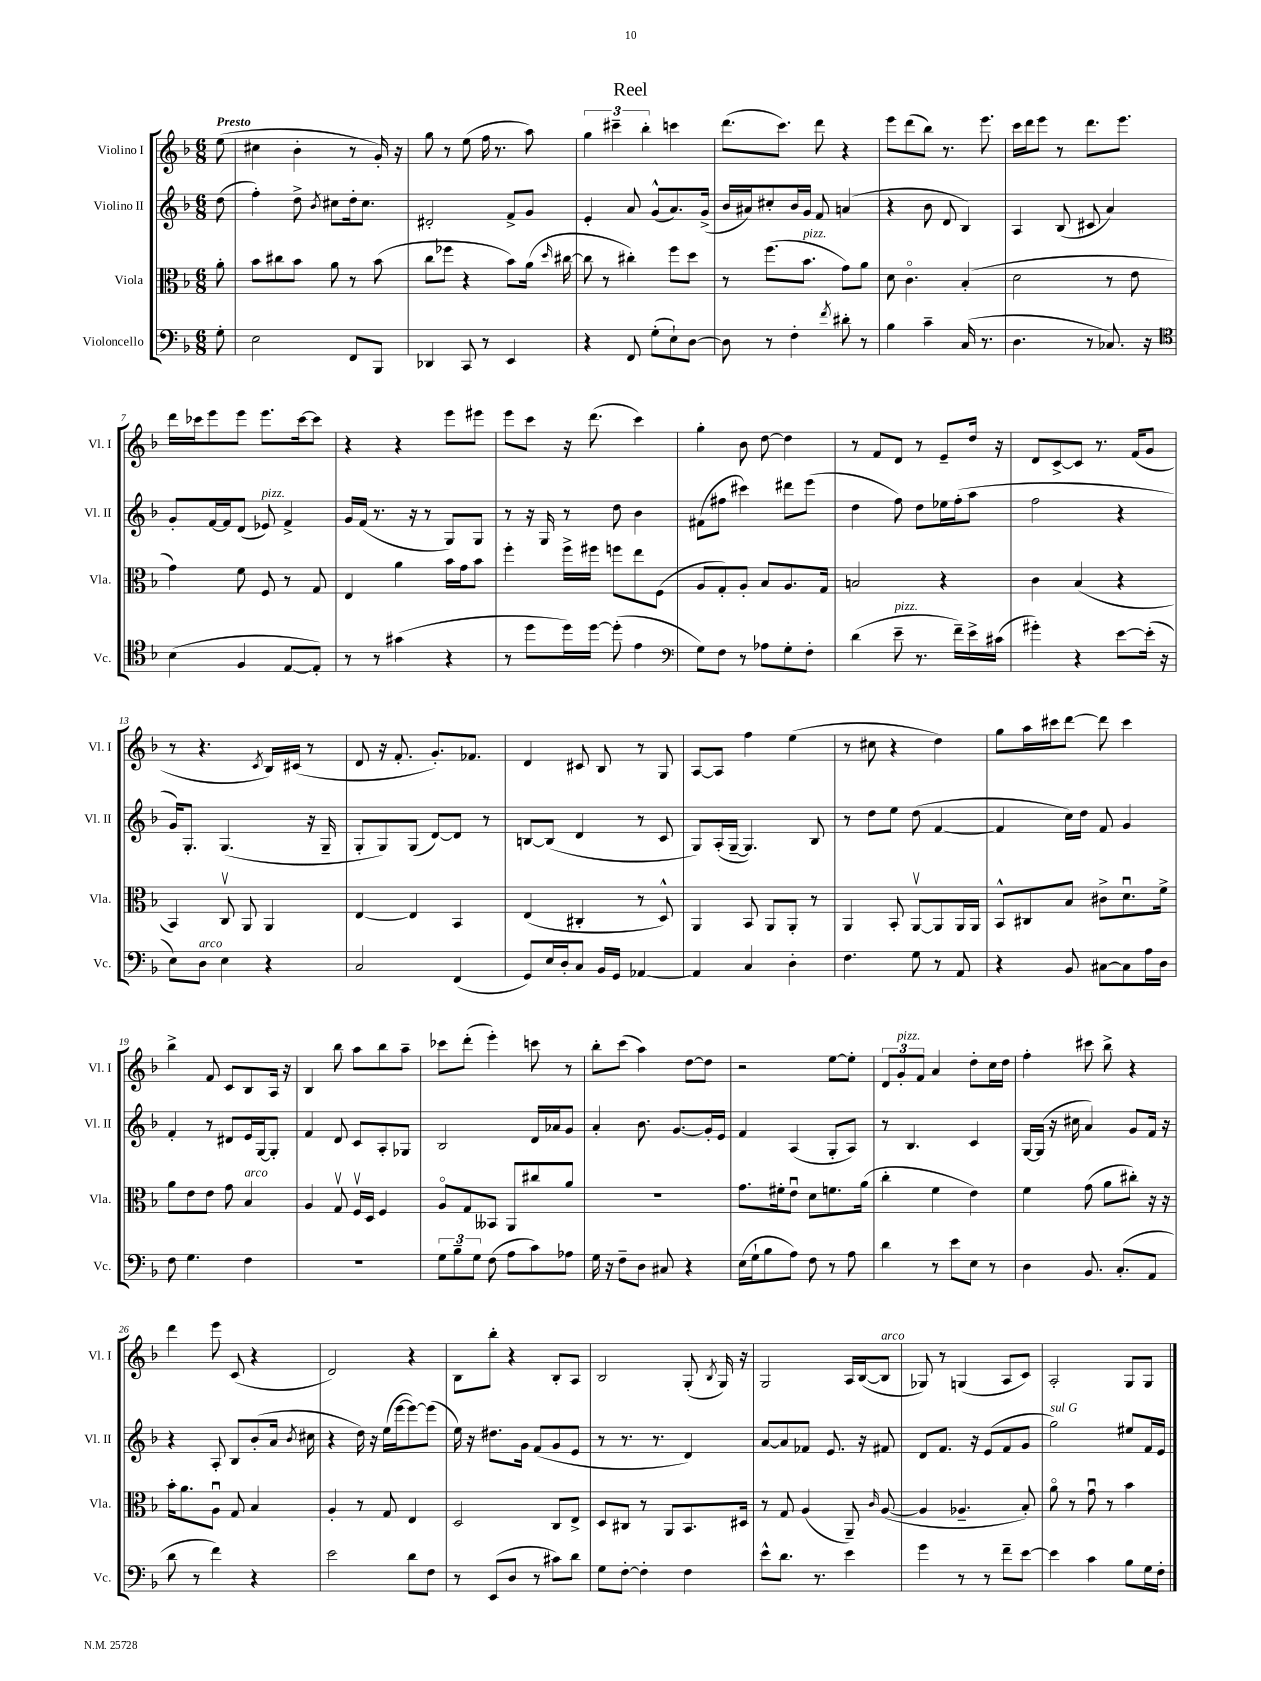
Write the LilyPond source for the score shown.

\header { title = "Reel" }
<<
\new StaffGroup <<
\new Staff = "s0" \with { instrumentName = "Violino I" shortInstrumentName = "Vl. I" } {
    \clef treble \key f \major \numericTimeSignature \time 6/8 \partial 8 \tempo "Presto"
    \autoBeamOff e''8( |
    cis''4 bes'4-. r8 g'16-.) r16 |
    g''8 r8 e''8( f''16 r8. a''8) |
    \tuplet 3/2 { g''4 cis'''4-- bes''4-. } c'''4 |
    d'''8.[( c'''8.]) d'''8 r4 |
    e'''8[ d'''8( bes''8]) r8. e'''8. |
    c'''16[ d'''16 e'''8] r8 d'''8.[ e'''8.] |
    d'''16[ ces'''16 e'''8 e'''8] e'''8.[ ces'''16~ ces'''8] |
    r4 r4 e'''8[ eis'''8] |
    e'''8[ c'''8] r16 d'''8.( c'''4) |
    g''4-. bes'8 d''8~ d''4 |
    r8 f'8[ d'8] r8 e'8[-- d''16] r16 |
    d'8[ c'8~-> c'8] r8. f'16[( g'8] |
    r8 r4. \acciaccatura { c'8 } bes16[) cis'16]( r8 |
    d'8 r16 f'8.-. g'8.[-.) fes'8.] |
    d'4 cis'8 bes8 r8 g8 |
    a8[~ a8] f''4 e''4( |
    r8 cis''8 r4 d''4) |
    g''8[ a''16 cis'''16 d'''8]~ d'''8 cis'''4 |
    bes''4-> f'8 c'8[ bes8 a16] r16 |
    bes4 bes''8 a''8[ bes''8 a''8]-- |
    ces'''8[ d'''8]-.( e'''4-.) c'''8 r8 |
    bes''8[-. c'''8]( a''4) d''8[~ d''8] |
    r2 e''8[~ e''8]-. |
    \tuplet 3/2 { d'8[ g'8-.^\markup { \italic "pizz." } f'8] } a'4 d''8[-. c''16 d''16] |
    f''4-. cis'''8 bes''8-> r4 |
    d'''4 e'''8 c'8( r4 |
    d'2) r4 |
    bes8[ bes''8]-. r4 bes8[-. a8] |
    bes2 g8-.( \acciaccatura { bes8 } g16) r16 |
    g2 a16[ bes16~( bes8]^\markup { \italic "arco" } |
    ges8) r8 g4( a8[ c'8]) |
    a2-. g8[ g8] \bar "|." |
}
\new Staff = "s1" \with { instrumentName = "Violino II" shortInstrumentName = "Vl. II" } {
    \clef treble \key f \major \numericTimeSignature \time 6/8 \partial 8
    \autoBeamOff d''8( |
    f''4-.) d''8-> \acciaccatura { bes'8 } cis''8[ d''16-. cis''8.] |
    dis'2-. f'8[-> g'8] |
    e'4-. a'8 g'8[-^( a'8.) g'16]->( |
    bes'16[ ais'16) cis''8-. bes'16 g'16] f'8 a'4( |
    r4 bes'8 d'8 bes4) |
    a4 bes8( cis'8 a'4) |
    g'8[-. f'16~ f'16 d'8]( ees'8^\markup { \italic "pizz." }) f'4-> |
    g'16[ f'16]( r8. r16 r8 g8[) g8] |
    r8 r16 g16 r8 d''8 bes'4 |
    fis'8[( fis''8] cis'''4) dis'''8[ e'''8]( |
    d''4 f''8) d''8[ ees''16 f''16-.( a''8] |
    f''2 r4 |
    g'16[) g8.]-. g4.( r16 g16-- |
    g8[-. g8) g8]( d'8[~) d'8] r8 |
    b8[~ b8]( d'4 r8 c'8 |
    g8[) a16-.( g16]~-- g4.) bes8 |
    r8 d''8[ e''8] d''8( f'4~ |
    f'4 c''16[) d''16] f'8 g'4 |
    f'4-. r8 dis'8[ e'16 g16~ g8]-. |
    f'4 d'8 c'8[ a8-. ges8] |
    bes2 d'16[ aes'16 g'8] |
    a'4-. bes'8. g'8.[~ g'16-. e'16] |
    f'4 a4( g8[-. a8]) |
    r8 bes4. c'4 |
    g16[~ g16]( r16 cis''16 a'4) g'8[ f'16] r16 |
    r4 a8-. bes8[ bes'8-.( a'16] \acciaccatura { bes'8 } cis''16 |
    r4 d''16) r16 e''16[( e'''16~ e'''8~) e'''8]( |
    e''16) r16 dis''8.[ g'16] f'8[( g'8 e'8] |
    r8 r8. r8. d'4) |
    a'8[~ a'8 fes'8] e'8. r16 fis'8 |
    d'8[ f'8.] r16 e'8[( f'8 g'8] |
    g''2^\markup { \italic "sul G" }) eis''8[ f'16 e'16] \bar "|." |
}
\new Staff = "s2" \with { instrumentName = "Viola" shortInstrumentName = "Vla." } {
    \clef alto \key f \major \numericTimeSignature \time 6/8 \partial 8
    \autoBeamOff a'8-. |
    bes'8[ cis''8 bes'8] a'8 r8 bes'8( |
    c''8[ fes''8] r4 bes'8[) a'16]( \grace { d''16 } cis''16~ |
    cis''8 r8 cis''4-.) f''8[ d''8] |
    r8 f''8.[( bes'8.]^\markup { \italic "pizz." } g'8[) a'8] |
    d'8 c'4.\flageolet bes4-.( |
    d'2 r8 e'8 |
    g'4) f'8 f8 r8 g8 |
    e4 a'4 bes'16[ g'16 bes'8] |
    f''4-. f''16[-> fis''16] f''8[ e''8 f8]( |
    a8[ g8-.) a8]-. bes8[ a8. g16] |
    b2 r4 |
    c'4 bes4( r4 |
    bes,4) c8\upbow a,8 a,4 |
    e4~ e4 bes,4 |
    e4( cis4-. r8 d8-^) |
    a,4 bes,8 a,8[ a,8]-. r8 |
    a,4 bes,8-. a,8[~\upbow a,8 a,16 a,16] |
    bes,8[-^ cis8 bes8] cis'8[-> d'8.\downbow f'16]-> |
    a'8[ e'8 e'8] g'8 bes4^\markup { \italic "arco" } |
    a4 g8\upbow f16[\upbow d16] f4 |
    a8[\flageolet g8 beses,8] a,8[ cis''8 a'8] |
    R2. |
    g'8.[ fis'16-. e'8]\downbow d'8[ f'8. a'16]( |
    c''4-. f'4 e'4) |
    f'4 g'8( a'8[ cis''8]-.) r16 r16 |
    bes'16[-. a'8. a8]\downbow g8 bes4 |
    a4-. r8 g8 e4 |
    d2 c8[ e8]-> |
    d8[ cis8] r8 a,8[ bes,8. dis16] |
    r8 g8 a4( a,8--) \grace { c'16 } a8~( |
    a4 aes4.-- bes8-.) |
    a'8\flageolet r8 g'8\downbow r8 bes'4 \bar "|." |
}
\new Staff = "s3" \with { instrumentName = "Violoncello" shortInstrumentName = "Vc." } {
    \clef bass \key f \major \numericTimeSignature \time 6/8 \partial 8
    \autoBeamOff g8-. |
    e2 f,8[ bes,,8] |
    des,4 c,8 r8 e,4 |
    r4 f,8 g8[-.( e8-!) d8]~ |
    d8 r8 f4-. \acciaccatura { f'8 } dis'8-. r8 |
    bes4 c'4-- c16( r8. |
    d4. r8 ces8.) r16 |
    \clef tenor bes4( f4 e8[~ e8]-.) |
    r8 r8 gis'4( r4 |
    r8 d''8[ d''16) d''16]~ d''8-.( e'4 |
    \clef bass g8[) f8] r8 aes8[ g8-. f8]-. |
    d'4( e'8--^\markup { \italic "pizz." } r8. f'16[--) e'16-> cis'16]( |
    gis'4-.) r4 e'8[~ e'16]-.( r16 |
    e8[) d8]^\markup { \italic "arco" } e4 r4 |
    c2 f,4( |
    g,8[) e16 d16-. c8] bes,16[ g,16] aes,4~ |
    aes,4 c4 d4-. |
    f4. g8 r8 a,8 |
    r4 bes,8 cis8[~ cis8 a16 d16] |
    f8 g4. f4 |
    R2. |
    \tuplet 3/2 { g8[ bes8-- g8] } f8( a8[ c'8) aes8] |
    g16 r16 f8[-- d8] cis8 r4 |
    e16[( g16-! bes8 a8]) f8 r8 a8 |
    d'4 r8 e'8[ e8] r8 |
    d4 bes,8. c8.[-.( a,8] |
    d'8 r8 f'4) r4 |
    e'2 d'8[ f8] |
    r8 e,8[( d8] r8 cis'8[) d'8] |
    g8[ f8]~-. f4-. f4 |
    e'8[-^ d'8.] r8. e'4 |
    g'4 r8 r8 f'8[-- e'8]~ |
    e'4 c'4 bes8[ g16 f16]-. \bar "|." |
}
>>
>>
